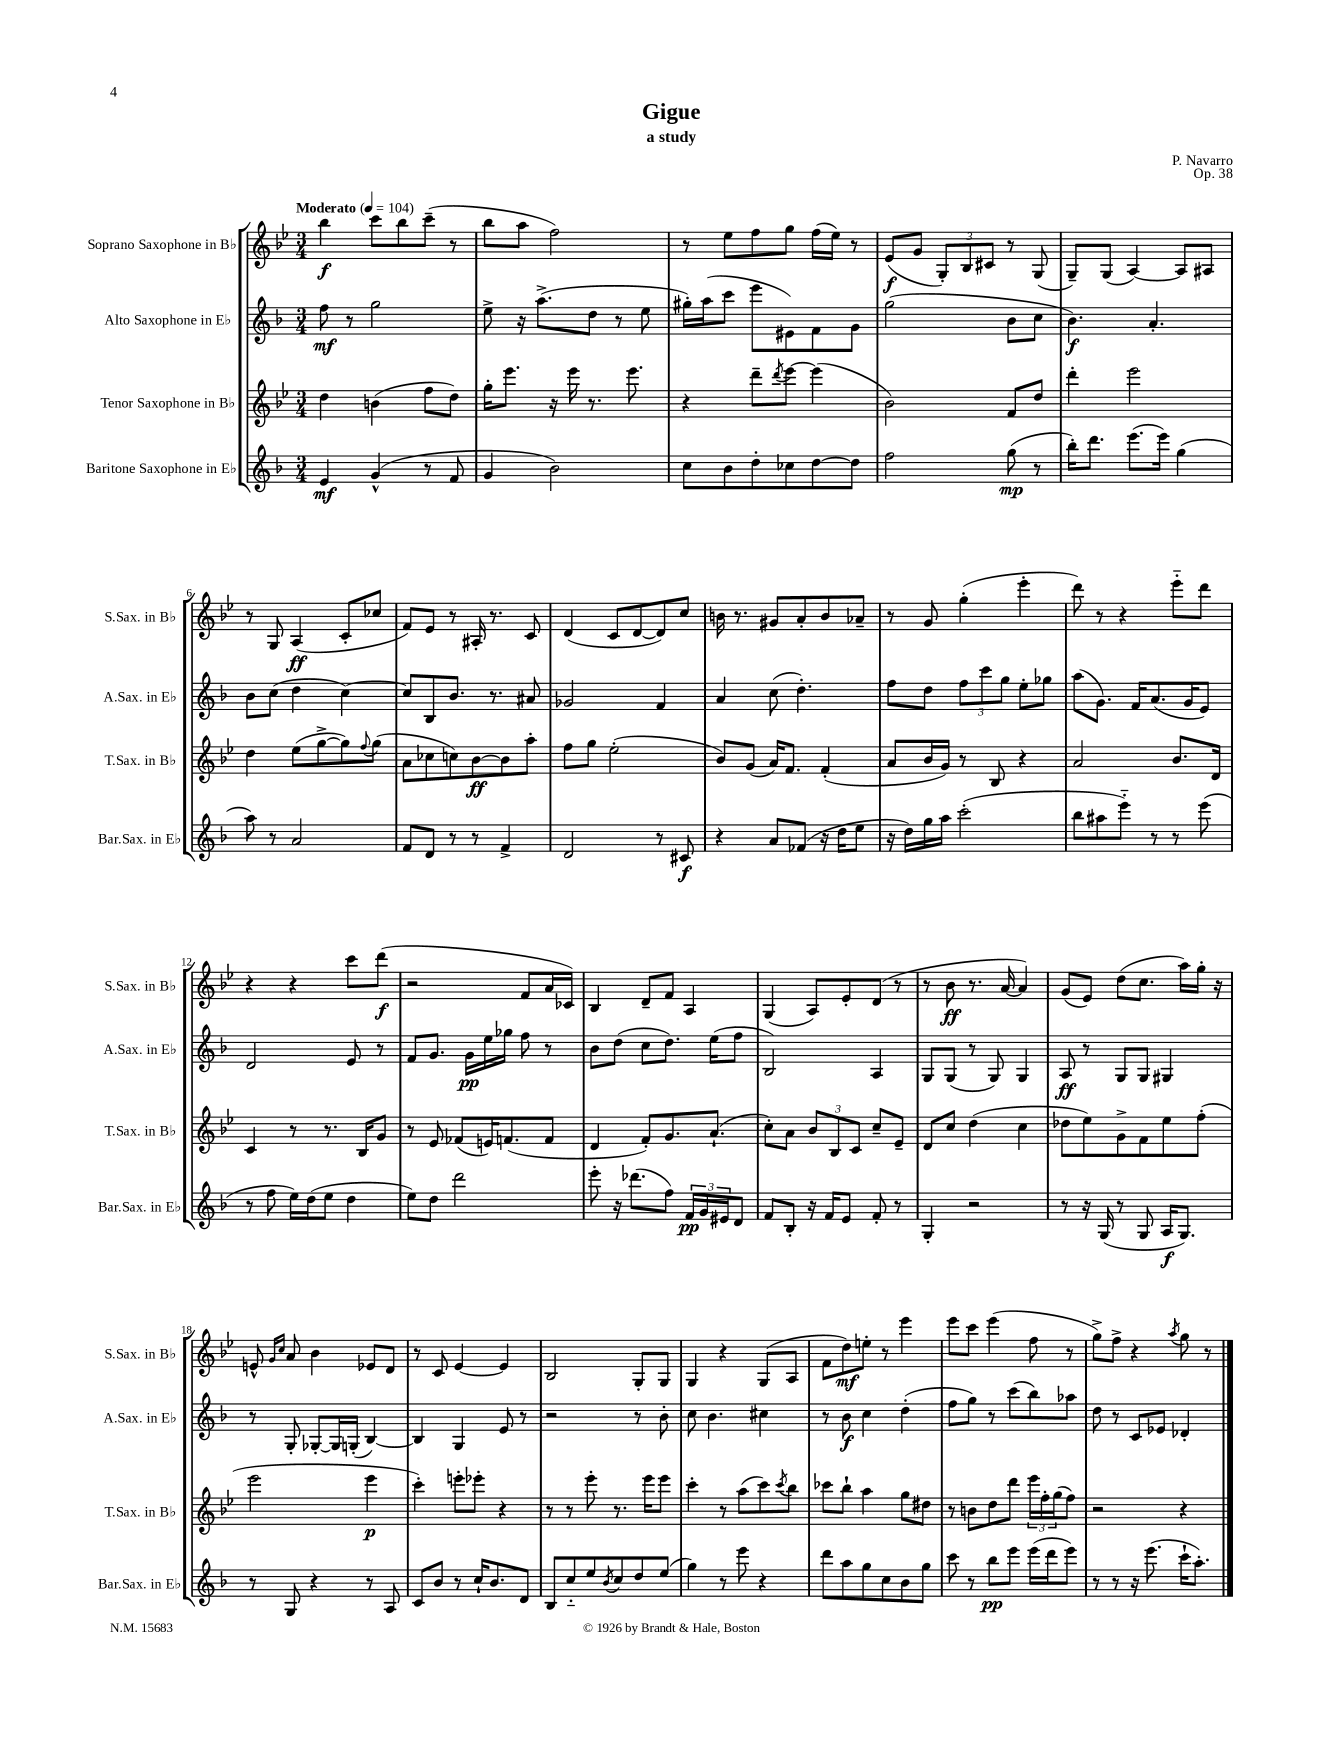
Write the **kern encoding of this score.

**kern	**kern	**kern	**kern
*staff4	*staff3	*staff2	*staff1
*clefG2	*clefG2	*clefG2	*clefG2
*k[b-]	*k[b-e-]	*k[b-]	*k[b-e-]
*M3/4	*M3/4	*M3/4	*M3/4
*MM104	*MM104	*MM104	*MM104
4e	4dd	8ff	4bb-
.	.	8r	.
(4g^^	(4b	2gg	8ccc
.	.	.	8bb-
8r	8ff	.	(8ccc~
8f	8dd)	.	8r
=	=	=	=
4g	16gg'	8ee^	8bb-
.	8.eee-	.	.
.	.	16r	8aa
.	.	(8.aa^	.
2b-)	16r	.	2ff)
.	16eee-	.	.
.	8.r	8dd	.
.	.	8r	.
.	8.eee-	.	.
.	.	8ee	.
=	=	=	=
8cc	4r	16gg#')	8r
.	.	(16aa	.
8b-	.	8ccc	8ee-
8dd'	8ddd~	8eee	8ff
.	8qddd	.	.
8cc-	[8eee-	8e#)	8gg
[8dd	(4eee-]	8f	(16ff
.	.	.	16ee-)
8dd]	.	8g	8r
=	=	=	=
2ff	2b-)	(2gg	(8e-
.	.	.	8g
.	.	.	12G')
.	.	.	12B-
.	.	.	12c#
(8gg	8f	8b-	8r
8r	8dd	8cc	(8G
=	=	=	=
16bb-')	4ddd'	4.b-)	8G~)
8.ddd	.	.	.
.	.	.	(8G
(8.eee	2eee-	.	[4A)
.	.	4.a'	.
16eee)	.	.	.
(4gg	.	.	8A]
.	.	.	8A#
=	=	=	=
8aa)	4dd	8b-	8r
8r	.	(8cc	8G
2a	(8ee-	4dd	(4A
.	[8gg^	.	.
.	8gg])	[4cc)	8c'
.	8qqff	.	.
.	(8gg	.	8cc-
=	=	=	=
8f	8a	8cc]	8f)
8d	8cc-	8B-	8e-
8r	8cc)	8.b-	8r
8r	[8b-	.	16A#'
.	.	8.r	8.r
4f^	8b-]	.	.
.	8aa'	8a#	8c
=	=	=	=
2d	8ff	2g-	(4d
.	8gg	.	.
.	(2ee-'	.	8c
.	.	.	[8d
8r	.	4f	8d])
8c#	.	.	8cc
=	=	=	=
4r	8b-)	4a	16b
.	.	.	8.r
.	(8g	.	.
8a	16a)	(8cc	8g#
.	8.f	.	.
(8f-	.	4.dd')	8a'
16r	(4f'	.	8b
16dd	.	.	.
8ee	.	.	8a-~
=	=	=	=
16r	8a	8ff	8r
16dd)	.	.	.
16gg	16b-	8dd	8g
16aa	16g)	.	.
(2ccc'	8r	12ff	(4gg'
.	.	12ccc	.
.	8B-	.	.
.	.	12gg	.
.	4r	8ee'	4eee-'
.	.	8gg-	.
=	=	=	=
8bb-	2a	(8aa	8ddd)
8aa#	.	8.g)	8r
8eee'~)	.	.	4r
.	.	16f	.
8r	.	(8.a	.
8r	8.b-	.	8eee-'~
.	.	16g	.
(8eee	.	8e)	8ddd
.	16d	.	.
=	=	=	=
8r	4c	2d	4r
8ff	.	.	.
16ee)	8r	.	4r
(16dd	.	.	.
8ee	8.r	.	.
4dd	.	8e	8ccc
.	16B-	.	.
.	8g	8r	(8ddd
=	=	=	=
8ee)	8r	8f	2r
8dd	8e-	8.g	.
2ddd	(8f-	.	.
.	.	16g	.
.	16e)	16ee	.
.	(8.f	16gg-	.
.	.	8ff	8f
.	8f	8r	16a
.	.	.	16c-)
=	=	=	=
8eee'	4d	8b-	4B-
16r	.	(8dd	.
(8.ddd-	.	.	.
.	8f')	8cc	8d~
8ff)	8.g	8.dd)	8f
24f	.	.	4A
24g	.	.	.
.	(8.a`	(16ee	.
24e#	.	.	.
8d	.	8ff	.
=	=	=	=
8f	8cc')	2B-)	(4G
8B-'	8a	.	.
16r	12b-	.	8A)
16f	.	.	.
.	12B-	.	.
8e	.	.	8e-'
.	12c	.	.
8f'	8cc~	4A	(8d
8r	8e-~	.	8r
=	=	=	=
4G'	8d	8G	8r
.	8cc	(8G	8b-
2r	(4dd	8r	8.r
.	.	8G)	.
.	.	.	[16a
.	4cc	4G	4a])
=	=	=	=
8r	8dd-	8A	(8g
16r	8ee-)	8r	8e-)
(16G	.	.	.
8r	8g^	8G	(8dd
8G	8f	8G	8.cc
16A	8ee-	4G#	.
8.G)	.	.	16aa)
.	(8ff'	.	16gg'
.	.	.	16r
=	=	=	=
8r	2eee-	8r	8e^^
.	.	.	16qqg
.	.	.	16qqcc
8G	.	8G'	8a
4r	.	[8G-'	4b-
.	.	16G-]	.
.	.	(16G'	.
8r	4eee-	[4B-)	8e-
8A	.	.	8d
=	=	=	=
8c	4ccc')	4B-]	8r
8b-	.	.	8c
8r	8eee'	4G	[4e-
16cc`	8eee-'	.	.
8.b-	.	.	.
.	4r	8e	4e-]
8d	.	8r	.
=	=	=	=
8B-	8r	2r	2B-
8cc'~	8r	.	.
8ee	8eee-'	.	.
8qb-	.	.	.
8cc	8.r	.	.
8dd	.	8r	8G'
.	16eee-	.	.
(8ee	8eee-	8b-'	8G
=	=	=	=
4gg)	4ccc'	8cc	4G
.	.	4.b-	.
8r	8r	.	4r
8eee	(8aa	.	.
4r	8ccc)	4cc#	(8G
.	8qccc	.	.
.	8bb-	.	8A
=	=	=	=
8ddd	8ccc-	8r	8f
8aa	8bb-`	8b-	8dd)
8gg	4aa	4cc	8ee'
8cc	.	.	8r
8b-	8gg	(4dd'	4eee-
8gg	8dd#	.	.
=	=	=	=
8ccc	8r	8ff	8eee-
8r	8b	8gg)	8ccc
8bb-	8dd	8r	(4eee-
8eee	8ddd	(8ccc	.
(16eee	24eee-	8bb-)	8ff
.	24ff'	.	.
16ddd	.	.	.
.	(24gg	.	.
8eee)	8ff)	8aa-	8r
=	=	=	=
8r	2r	8dd	8gg^)
8r	.	8r	8ff^
16r	.	8c	4r
(8.eee	.	.	.
.	.	8e-	.
.	.	.	8qaa
16ccc`	4r	4d-'	8gg
8.aa')	.	.	.
.	.	.	8r
==	==	==	==
*-	*-	*-	*-
